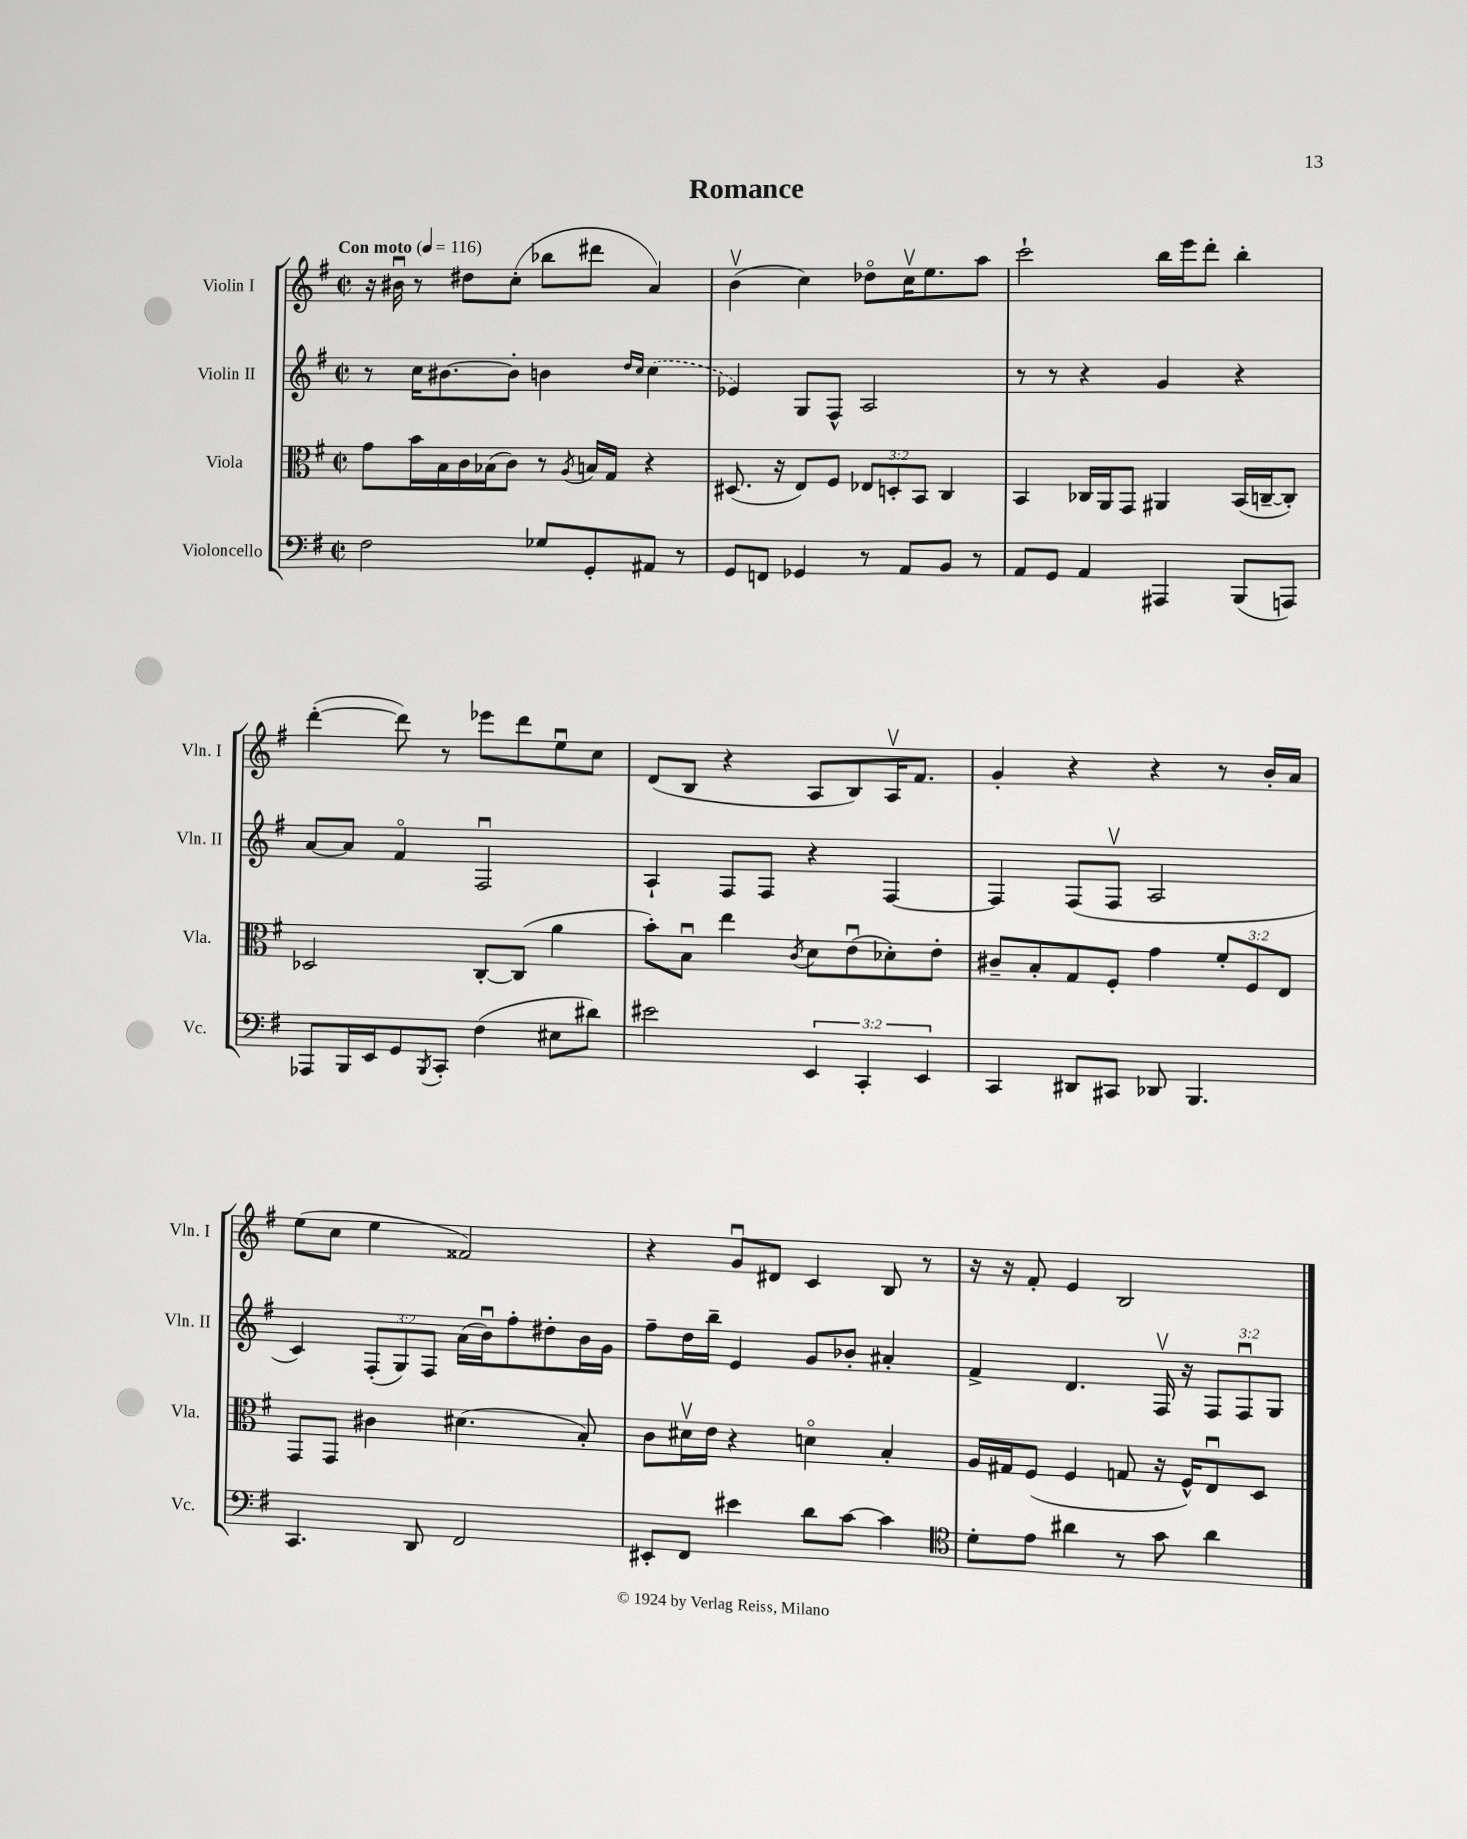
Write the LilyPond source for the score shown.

\header { title = "Romance" }
<<
\new StaffGroup <<
\new Staff = "s0" \with { instrumentName = "Violin I" shortInstrumentName = "Vln. I" } {
    \clef treble \key g \major \defaultTimeSignature \time 2/2 \tempo "Con moto" 4 = 116
    r16 bis'16\downbow r8 dis''8 c''8-.( bes''8 dis'''8 a'4) |
    b'4\upbow( c''4) des''8\flageolet c''16\upbow e''8. a''8 |
    c'''2-! b''16 e'''16 d'''8-. b''4-. |
    d'''4~-.( d'''8) r8 ees'''8 d'''8 e''8\downbow c''8 |
    d'8( b8 r4 a8 b8) a16\upbow fis'8. |
    g'4-. r4 r4 r8 b'16-. a'16 |
    e''8( c''8 e''4 fisis'2) |
    r4 g'8\downbow dis'8 c'4 b8 r8 |
    r16 r16 fis'8-. e'4 b2 \bar "|." |
}
\new Staff = "s1" \with { instrumentName = "Violin II" shortInstrumentName = "Vln. II" } {
    \clef treble \key g \major \defaultTimeSignature \time 2/2 \override Staff.TupletNumber.text = #tuplet-number::calc-fraction-text
    r8 c''16 bis'8.~ bis'8-. b'4 \grace { d''16 c''16 } \once \slurDashed c''4( |
    ees'4) g8 fis8-^ a2 |
    r8 r8 r4 g'4 r4 |
    a'8~ a'8 fis'4\flageolet fis2\downbow |
    a4-! fis8 fis8 r4 fis4~ |
    fis4 fis8( fis8\upbow a2 |
    c'4) \tuplet 3/2 { fis8-.( g8) fis8 } a'16( b'16\downbow) fis''8-. dis''8-. b'16 g'16 |
    fis''8-- d''16 b''16-- e'4 g'8 bes'8-. ais'4-. |
    fis'4-> d'4. fis16\upbow r16 \tuplet 3/2 { fis8 fis8\downbow g8 } \bar "|." |
}
\new Staff = "s2" \with { instrumentName = "Viola" shortInstrumentName = "Vla." } {
    \clef alto \key g \major \defaultTimeSignature \time 2/2 \override Staff.TupletNumber.text = #tuplet-number::calc-fraction-text
    g'8 b'16 b16 c'16 bes16( c'8) r8 \acciaccatura { a8 } b16 g16 r4 |
    dis8.( r16 e8) fis8 \tuplet 3/2 { ees8 d8-. b,8 } c4 |
    b,4 ces16 a,16 g,8 ais,4 b,16( c16~-- c8-.) |
    des2 c8~-. c8( a'4 |
    b'8-.) b8\downbow e''4 \acciaccatura { c'8 } d'8 e'8\downbow( des'8-.) e'8-. |
    cis'8-- b8-. g8 fis8-. g'4 \tuplet 3/2 { fis'8-. fis8 e8 } |
    g,8 g,8 cis'4 dis'4.( b8-.) |
    c'8 dis'16\upbow e'16 r4 d'4\flageolet b4-. |
    a16 gis16 fis8( fis4 g8 r16 fis16-^) e8\downbow d8 \bar "|." |
}
\new Staff = "s3" \with { instrumentName = "Violoncello" shortInstrumentName = "Vc." } {
    \clef bass \key g \major \defaultTimeSignature \time 2/2 \override Staff.TupletNumber.text = #tuplet-number::calc-fraction-text
    fis2 ges8 g,8-. ais,8 r8 |
    g,8 f,8 ges,4 r8 a,8 b,8 r8 |
    a,8 g,8 a,4 ais,,4 b,,8( a,,8) |
    aes,,8 b,,16 e,16 g,8 \acciaccatura { b,,8 } c,8-. fis4( eis8 dis'8) |
    eis'2 \tuplet 3/2 { e,4 c,4-. e,4 } |
    c,4 dis,8 cis,8 des,8 b,,4. |
    c,4. d,8 fis,2 |
    eis,8-. fis,8 eis'4 d'8 c'8~ c'4 |
    \clef tenor d'8-. e'8 ais'4 r8 g'8 ais'4 \bar "|." |
}
>>
>>
\layout { \context { \Score \remove "Bar_number_engraver" } }
